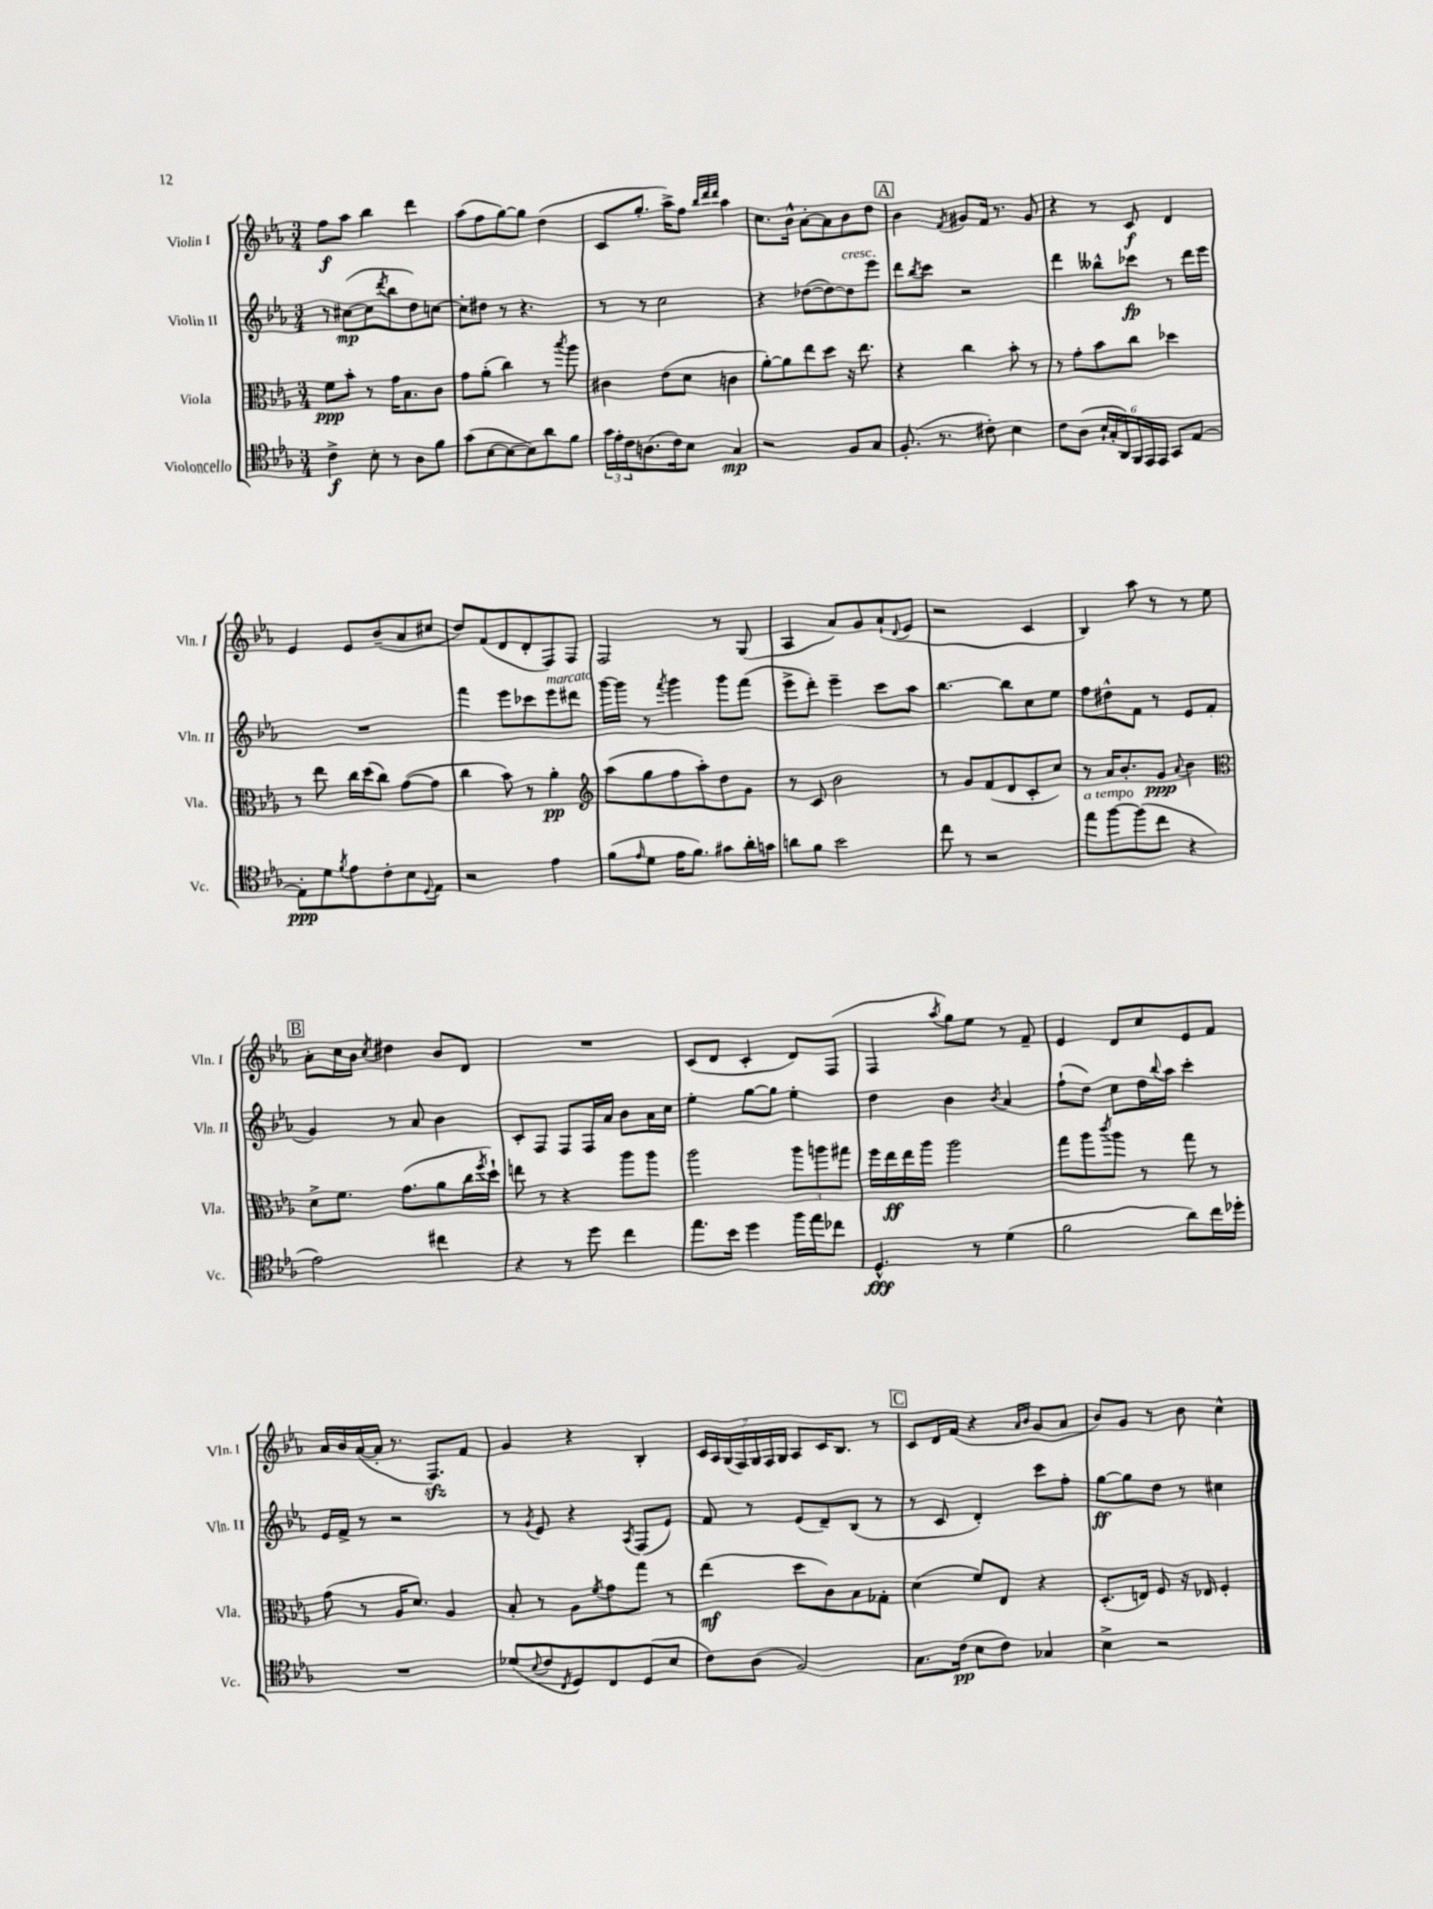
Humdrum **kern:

**kern	**kern	**kern	**kern
*staff4	*staff3	*staff2	*staff1
*clefC4	*clefC3	*clefG2	*clefG2
*k[b-e-a-]	*k[b-e-a-]	*k[b-e-a-]	*k[b-e-a-]
*M3/4	*M3/4	*M3/4	*M3/4
4c^	8f	8r	8ff
.	8b-'	([8cc#	8aa-
8B-'	8r	8cc#]	4bb-
.	.	8qddd	.
8r	16g	8bb-	.
.	8.B-	.	.
8A-	.	8dd)	4ddd
8f	8c	[8cc	.
=	=	=	=
(8g	8g	8cc']	(8aa-
[8B-	(8a-'	8dd#	8ff
8B-_	4cc)	8r	[8gg)
8B-])	.	4.r	8gg]
8a-	8r	.	(4dd
.	8qbb-	.	.
8f	8aa-	.	.
=	=	=	=
24g	4c#	8r	8c
24e-'	.	.	.
24c	.	.	.
(8.A	.	8r	8.gg'
.	(8e-	2cc	.
16c)	.	.	16aa-^)
8B-	8d	.	8ff
.	.	.	32qqbb-
.	.	.	32qqddd
.	.	.	32qqddd
4G	4c	.	4aa-
=	=	=	=
2r	[8a-')	4r	8.cc
.	8a-]	.	.
.	.	.	16b-^^
.	8ee-	([8dd-	[8a-'
.	8dd	8dd-_)	8a-]
8F	16r	8dd-]	8b-
.	8.ee-	.	.
8G	.	8eee-	8dd
=	=	=	=
(8.F'	4r	8ddd	4b-
.	.	8qbb-	.
.	.	8ccc	.
8.r	.	.	.
.	.	.	8qf
.	4cc	2r	8g#
8c#')	.	.	16f
.	.	.	8.r
4B-	8b-'	.	.
.	8r	.	8g#
=	=	=	=
8c	8r	4ddd	4r
(8A-	8g'	.	.
24B-`	8b-	8bb--^^	8r
24G'	.	.	.
24AA-)	.	.	.
24FF	8cc	8ccc-	8c
24EE-	.	.	.
24EE-	.	.	.
8GG	4dd-	8r	4d
[8E-	.	16ddd	.
.	.	16eee-	.
=	=	=	=
8E-']	8r	2.r	4e-
8d	8ee-	.	.
8qf	.	.	.
8e-	16cc	.	8e-
.	(16dd	.	.
8c'	8cc)	.	(8b-~
8B-	([8g	.	8a-
8qqD	.	.	.
8E-	8g]	.	8cc#
=	=	=	=
2r	4cc	4fff	8dd)
.	.	.	(8f
.	8b-)	8eee-	8d
.	8r	8ccc-	8d'
4e-	4a-'	8eee-	8F)
.	.	8ddd#	8F
=	=	=	=
*	*clefG2	*	*
(8f	(8aa-	[16ggg	2F
.	.	16ggg]	.
16qqe-	.	.	.
8d	8gg	8r	.
.	.	8qfff	.
16e-	8ff	4ggg	.
8.f)	.	.	.
.	8aa-')	.	.
8g#	8dd	8ggg	8r
16a-'	8g	(8fff	(8G
16g	.	.	.
=	=	=	=
8a	8r	8eee-^	4A-
8f	8c	8ddd')	.
2b-	2b-	4eee-~	8a-)
.	.	.	8g
.	.	8ccc	(8a-`
.	.	.	8qqd
.	.	8aa-	8e-
=	=	=	=
8cc	8r	[4.bb-	2r
8r	8g	.	.
2r	(8f	.	.
.	8d	8bb-]	.
.	8c'	8cc	4c
.	8cc)	8ee-	.
=	=	=	=
8ee-	8r	8ff	4B-)
[8ff	16a-	8dd#^^	.
.	8.b-'	.	.
(8ff]	.	8f	8aa-
8cc	8g	8r	8r
.	8qqa-	.	.
4r	4b-	8e-	8r
.	.	(8f	8ee-
=	=	=	=
*	*clefC3	*	*
2e-)	8d^	4g)	8a-'
.	8.f	.	16cc
.	.	.	16b-
.	.	.	8qcc
.	.	8r	4dd#
.	(8.g	.	.
.	.	8a-	.
4cc#	8a-	4b-	8b-
.	16cc	.	8d
.	8qff	.	.
.	16dd`)	.	.
=	=	=	=
4r	8ee	8c'	2.r
.	8r	8F	.
8r	4r	8F	.
8dd	.	16F	.
.	.	16a-	.
4cc	8aa-	8b-	.
.	8aa-	16a-	.
.	.	16cc	.
=	=	=	=
8.ee-	2aa-	4ee-'	(8c
.	.	.	8d
16b-	.	.	.
4dd	.	[8gg	4c'
.	.	8gg]	.
16ff	12aa-	4ee-'	8d)
16ee-	.	.	.
.	12aa	.	.
8cc-	.	.	(8F
.	12gg#	.	.
=	=	=	=
4.D^^	16ff	4dd	4F
.	16ee-	.	.
.	16ee-	.	.
.	16aa-	.	.
.	.	.	8qaa-
.	2aa-	4b-	8gg)
8r	.	.	8ee-
.	.	8qb-	.
(4d	.	4a-	8r
.	.	.	8f~
=	=	=	=
2f	8gg	(8ff`	4e-
.	8aa-	8dd)	.
.	8qccc	.	.
.	8aa-	8cc	8d
.	8r	16dd	8cc
.	.	8qqbb-	.
.	.	16aa-	.
8a-)	8gg	4ccc'	8e-
16cc	8r	.	8f
16dd-'	.	.	.
=	=	=	=
2.r	(8g	16e-	16a-
.	.	16f^	16b-
.	8r	8r	([16a-
.	.	.	16a-']
.	16A-	2r	8.r
.	8.d)	.	.
.	.	.	8.F)
.	4A-	.	.
.	.	.	8f
=	=	=	=
(8d-	8B-'	8r	4g
8qqB-	.	8qg	.
8c	8r	8e-	.
8qC	.	.	.
8D)	8A-	4r	4r
.	8qf	.	.
8C	8g	.	.
.	.	8qA-	.
(8D	8gg	(8F	4B-'
8B-	8r	8e-)	.
=	=	=	=
8c)	(4ee-	8f	28c
.	.	.	28A-
.	.	.	(28G
.	.	.	28F)
(8A-	.	8r	.
.	.	.	28G
.	.	.	28F
.	.	.	28G
2F)	8dd	(8e-	8A-
.	8c)	8d~)	16c
.	.	.	8.B-
.	8B-	(8B-	.
.	8G-'	8r	8r
=	=	=	=
8.G	(4d	8r	8c
.	.	8c	16d
(16c	.	.	(16f
8B-	8f)	4d')	4r
8c)	8E-	.	.
.	.	.	16qqa-
.	.	.	16qqb-
4G-	4r	8ccc	8g
.	.	8ff'	8a-
=	=	=	=
4B-^	(8.D'	[8gg	8b-)
.	.	8gg]	8g
.	16E)	.	.
2r	8F	8dd	8r
.	16r	8r	8b-
.	16E-	.	.
.	4F'	4cc#	4cc^^
==	==	==	==
*-	*-	*-	*-
